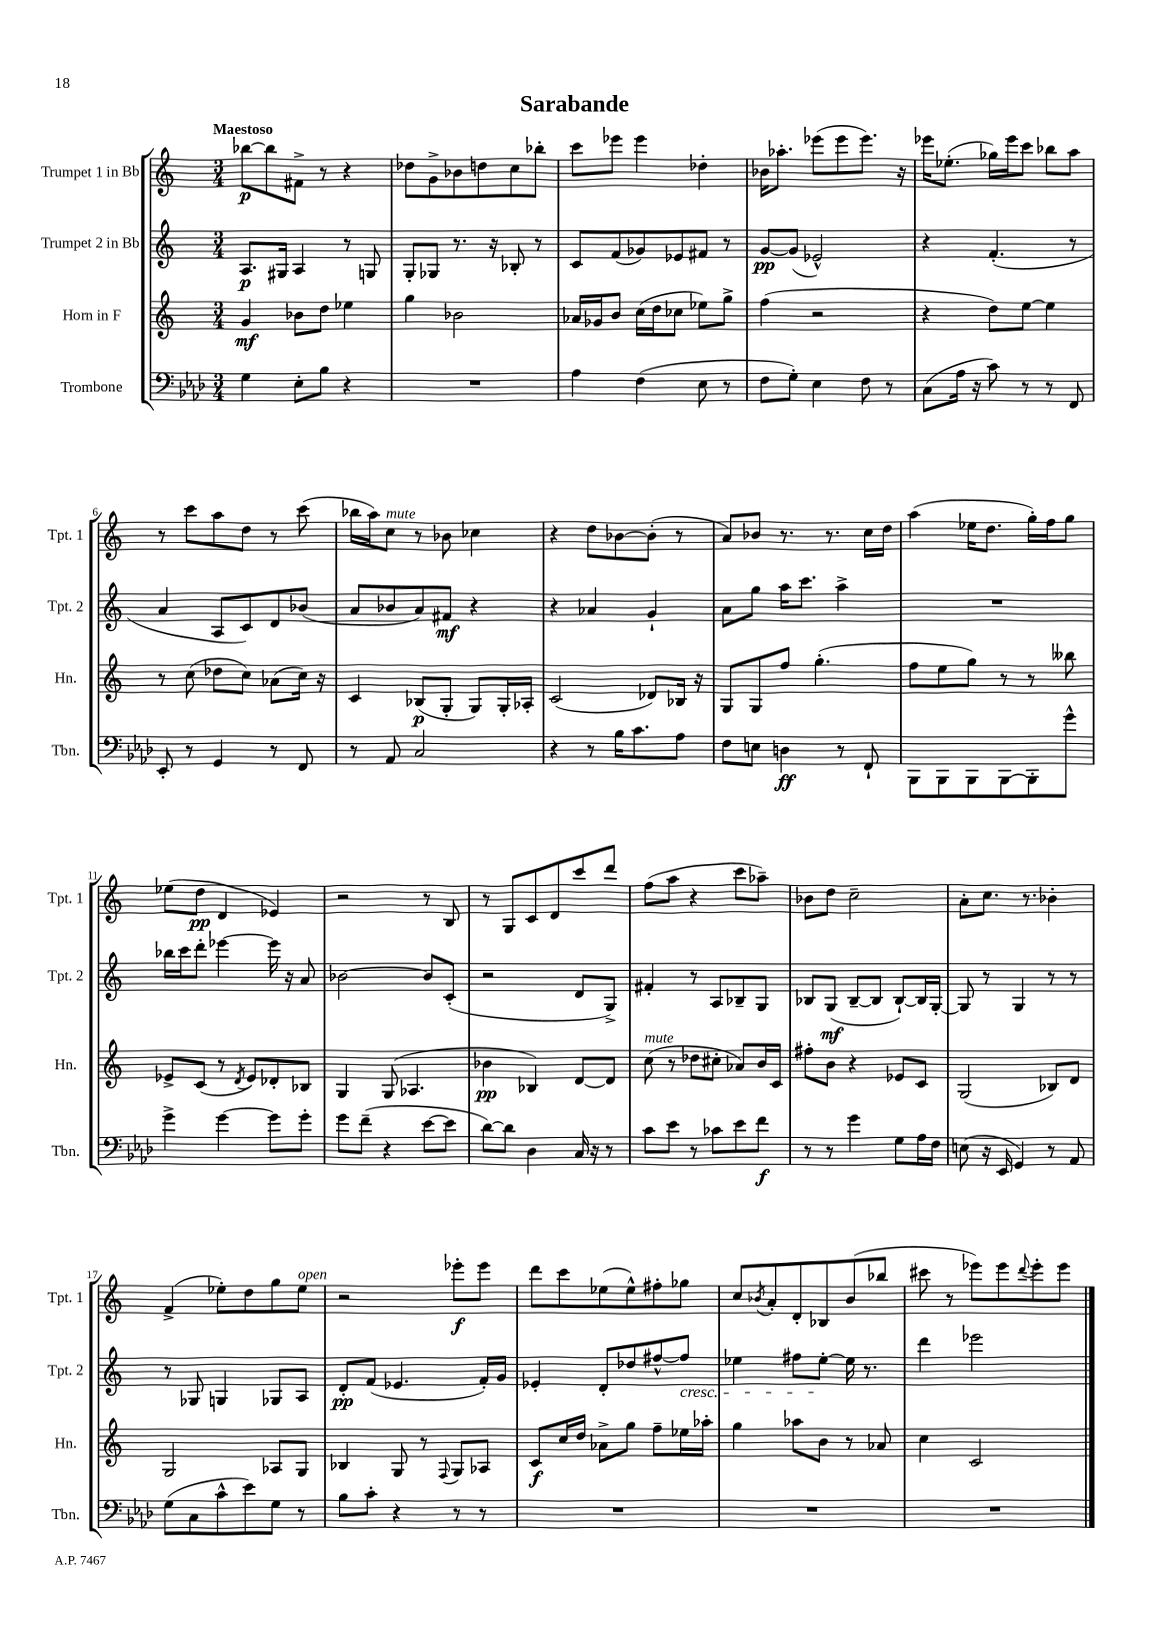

**kern	**kern	**kern	**kern
*staff4	*staff3	*staff2	*staff1
*clefF4	*clefG2	*clefG2	*clefG2
*k[b-e-a-d-]	*k[]	*k[]	*k[]
*M3/4	*M3/4	*M3/4	*M3/4
4G\	4g/	8.A/L	[8bb-\L
.	.	.	8bb-\]
.	.	16G#/Jk	.
8E-'\L	8b-\L	4A/	8f#^\J
8B-\J	8dd\J	.	8r
4r	4ee-\	8r	4r
.	.	8G/	.
=	=	=	=
2.r	4gg\	8G'/L	8dd-\L
.	.	8G-/J	8g^\
.	2b-\	8.r	8b-\
.	.	.	8dd\
.	.	16r	.
.	.	8B-'/	8cc\
.	.	8r	8bb-'\J
=	=	=	=
4A-\	16a-/LL	8c/L	8ccc\L
.	16g-/J	.	.
.	8b/J	(8f/	8eee-\J
(4F\	(16cc\LL	8g-/)	4eee-\
.	16dd\J	.	.
.	8cc-\J	8e-/	.
8E-\	8ee-\L)	8f#/J	4dd-'\
8r	8gg^\J	8r	.
=	=	=	=
8F\L	(4ff\	[8g/L	16b-\LK
.	.	.	8.aa-'\J
8G'\J)	.	(8g/]J	.
4E-\	2r	2e-^^/)	(8eee-\L
.	.	.	8eee-\
8F\	.	.	8.eee-\J)
8r	.	.	.
.	.	.	16r
=	=	=	=
(8C\L	4r	4r	16eee-\LK
.	.	.	(8.ee-'\J
16A-\Jk	.	.	.
16r	.	.	.
8c\)	8dd\L)	(4.f'/	16gg-\LL)
.	.	.	16eee-\J
8r	[8ee\J	.	8ccc\J
8r	4ee\]	.	8bb-\L
8FF/	.	8r	8aa\J
=	=	=	=
8EE-'/	8r	4a/	8r
8r	(8cc\	.	8ccc\L
4GG/	8dd-\L	8A/L	8aa\
.	8cc\J)	8c/)	8dd\J
8r	(8a-\L	8d/	8r
8FF/	16cc\Jk)	(8b-/J	(8ccc\
.	16r	.	.
=	=	=	=
8r	4c/	8a/L	16bb-\LL
.	.	.	16aa\J)
8AA-/	.	8b-/	8cc\J
2C/	(8B-/L	8a/)	8r
.	8G'/J	8f#/J	8b-\
.	8G/L)	4r	4cc-\
.	16G'/L	.	.
.	16A-'/JJ	.	.
=	=	=	=
4r	(2c/	4r	4r
8r	.	4a-/	8dd\L
16B-\LK	.	.	[8b-\
8.c\	.	.	.
.	8d-/L)	4g`/	(8b-'\]J
8A-\J	16B-/Jk	.	8r
.	16r	.	.
=	=	=	=
8F\L	8G/L	8a\L	8a/L)
8E\J	8G/	8gg\J	8b-/J
4D\	8ff/J	16aa\LK	8.r
.	.	8.ccc\J	.
.	(4.gg'\	.	.
.	.	.	8.r
8r	.	4aa^\	.
8FF`/	.	.	16cc\LL
.	.	.	16dd\JJ
=	=	=	=
8BBB-\L	8ff\L	2.r	(4aa\
8BBB-\	8ee\	.	.
8BBB-\	8gg\J)	.	16ee-\LK
.	.	.	8.dd\J
[8BBB-\	8r	.	.
8BBB-'\]	8r	.	16gg'\LL)
.	.	.	16ff\J
8g^^\J	8bb--\	.	8gg\J
=	=	=	=
4g^\	8e-^/L	16bb-\LL	(8ee-\L
.	.	16ccc\J	.
.	(8c/J	8ddd'\J	8dd\J
[4g\	8r	[4eee-\	4d/
.	8qd/	.	.
.	8e-/L)	.	.
8g\]L	8d-'/	16eee-\]	4e-/)
.	.	16r	.
8g'\J	8B-/J	8a/	.
=	=	=	=
8g\L	4G/	[2b-\	2r
(8f~\J	.	.	.
4r	(8G/	.	.
.	4.A-/	.	.
[8e-\L	.	8b-/]L	8r
8e-\]J	.	(8c'/J	8B/
=	=	=	=
[8d-\L)	4b-\	2r	8r
8d-\]J	.	.	8G/L
4D-\	4B-/)	.	8c/
.	.	.	8d/
16C/	[8d/L	8d/L	8ccc/
16r	.	.	.
8r	8d/]J	8G^/J)	8ddd/J
=	=	=	=
8c\L	(8cc\	4f#'/	(8ff\L
8e-\J	8r	.	8aa\J
8r	8dd-\L	8r	4r
8c-\L	8cc#'\J	8A/L	.
8e-\	8a-/L)	8B-~/	8ccc\L
8f\J	16b/L	8G/J	8aa-~\J)
.	16c/JJ	.	.
=	=	=	=
8r	8ff#'\L	8B-/L	8b-\L
8r	8b\J	(8G/J	8dd\J
4g\	4r	[8B-~/L	2cc~\
.	.	8B-/]J	.
8G\L	8e-/L	[8B-`/L)	.
16A-\L	8c/J	16B-/]L	.
16F\JJ	.	[16G'/JJ	.
=	=	=	=
(8E\	(2G/	8G/]	8a'\L
16r	.	8r	8.cc\J
16EE-/	.	.	.
4GG/)	.	4G/	.
.	.	.	8.r
8r	8B-/L)	8r	4b-'\
8AA-/	8d/J	8r	.
=	=	=	=
(8G\L	2G/	8r	(4f^/
8C\	.	8G-/	.
8c^^\	.	4G/	8ee-'\L)
8e-\)	.	.	8dd\
8G\J	8A-/L	8G-/L	8gg\
8r	8G/J	8A/J	8ee-\J
=	=	=	=
8B-\L	4B-/	8d'/L	2r
8c'\J	.	(8f/J	.
4r	8G/	4.e-/	.
.	8r	.	.
.	8qqF/	.	.
8r	8G/L	.	8eee-'\L
8r	8A-/J	16f'/LL)	8eee-\J
.	.	16g/JJ	.
=	=	=	=
2.r	8c/L	4e-'/	8ddd\L
.	16cc/L	.	8ccc\
.	16dd/JJ	.	.
.	8a-^\L	8d'/L	(8ee-\
.	8gg\J	8dd-/	8ee-^^\)
.	8ff~\L	[8ff#^^/	8ff#'\
.	16ee-\L	8ff#/]J	8gg-\J
.	16aa-'\JJ	.	.
=	=	=	=
2.r	4gg\	4ee-\	8cc/L
.	.	.	8qb-/
.	.	.	8a'/
.	8aa-\L	8ff#\L	8d'/
.	8b\J	[8ee-'\J	8B-/
.	8r	16ee-\]	(8b-/
.	.	8.r	.
.	8a-/	.	8bb-/J
=	=	=	=
2.r	4cc\	4ddd\	8ccc#\
.	.	.	8r
.	2c/	2eee-\	8eee-\L)
.	.	.	8eee-\
.	.	.	8qqddd/
.	.	.	8eee-'\
.	.	.	8eee-\J
==	==	==	==
*-	*-	*-	*-
